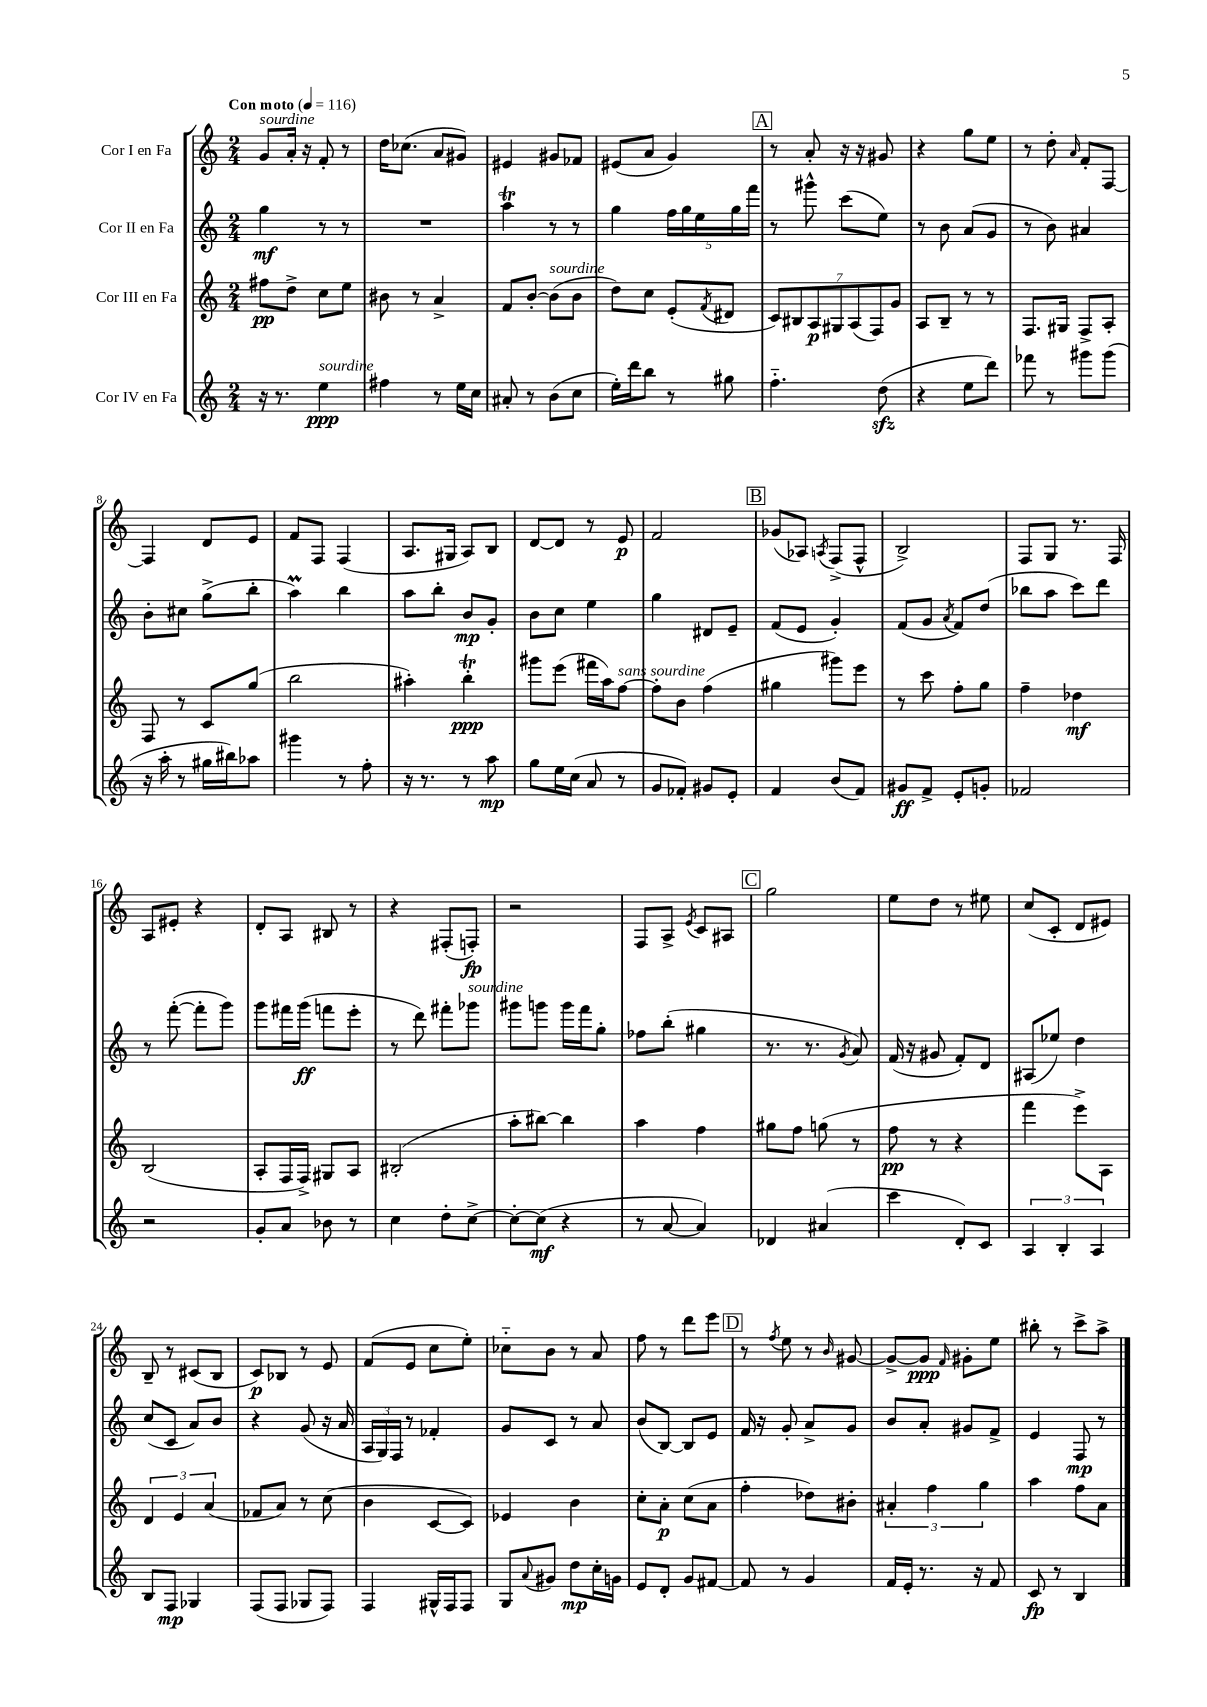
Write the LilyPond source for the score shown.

<<
\new StaffGroup <<
\new Staff = "s0" \with { instrumentName = "Cor I en Fa" } {
    \clef treble \key c \major \numericTimeSignature \time 2/4 \tempo "Con moto" 4 = 116
    g'8^\markup { \italic "sourdine" } a'16-. r16 f'8-. r8 |
    d''16 ces''8.( a'8 gis'8) |
    eis'4 gis'8 fes'8 |
    eis'8( a'8 g'4) |
    \mark \markup { \box "A" } r8 a'8-. r16 r16 gis'8 |
    r4 g''8 e''8 |
    r8 d''8-. \grace { a'16 } f'8-. f8~ |
    f4 d'8 e'8 |
    f'8 f8 f4( |
    a8. gis16 a8) b8 |
    d'8~ d'8 r8 e'8\p |
    f'2 |
    \mark \markup { \box "B" } ges'8( aes8) \acciaccatura { a8 } f8->( f8-^ |
    b2->) |
    f8 g8 r8. f16 |
    a8 eis'8-. r4 |
    d'8-. a8 bis8 r8 |
    r4 fis8-.( f8-.\fp) |
    r2 |
    f8 a8-> \acciaccatura { e'8 } c'8 ais8 |
    \mark \markup { \box "C" } g''2 |
    e''8 d''8 r8 eis''8 |
    c''8( c'8-. d'8 eis'8) |
    b8-- r8 cis'8( b8 |
    c'8\p) bes8 r8 e'8 |
    f'8( e'8 c''8 e''8-.) |
    ces''8-_ b'8 r8 a'8 |
    f''8 r8 d'''8 e'''8 |
    \mark \markup { \box "D" } r8 \acciaccatura { f''8 } e''8 r8 \grace { b'16 } gis'8~ |
    gis'8~-> gis'8\ppp \grace { f'16 } gis'8-. e''8 |
    bis''8-. r8 c'''8-> a''8-> \bar "|." |
}
\new Staff = "s1" \with { instrumentName = "Cor II en Fa" } {
    \clef treble \key c \major \numericTimeSignature \time 2/4
    g''4\mf r8 r8 |
    R2 |
    a''4\trill r8 r8 |
    g''4 \tuplet 5/4 { f''16 g''16 e''16 g''16 f'''16 } |
    \mark \markup { \box "A" } r8 gis'''8-^ c'''8( e''8) |
    r8 b'8 a'8( g'8 |
    r8 b'8) ais'4 |
    b'8-. cis''8 g''8->( b''8-. |
    a''4\prall) b''4 |
    a''8 b''8-. b'8\mp g'8-. |
    b'8 c''8 e''4 |
    g''4 dis'8 e'8-- |
    \mark \markup { \box "B" } f'8( e'8 g'4-.) |
    f'8( g'8 \acciaccatura { a'8 } f'8) d''8( |
    bes''8 a''8 c'''8) d'''8 |
    r8 f'''8~-.( f'''8-. g'''8) |
    g'''8 fis'''16 g'''16\ff( f'''8 e'''8-. |
    r8 d'''8) fis'''8-. ges'''8^\markup { \italic "sourdine" } |
    gis'''8 g'''8 g'''16 f'''16 g''8-. |
    fes''8 b''8-.( gis''4 |
    \mark \markup { \box "C" } r8. r8. \acciaccatura { g'8 } a'8) |
    f'16( r16 gis'8 f'8-.) d'8 |
    ais8( ees''8) d''4 |
    c''8( c'8 a'8) b'8 |
    r4 g'8( r16 a'16 |
    \tuplet 3/2 { a16 g16) f16 } r8 fes'4-. |
    g'8 c'8 r8 a'8 |
    b'8( b8~) b8 e'8 |
    \mark \markup { \box "D" } f'16 r16 g'8-. a'8-> g'8 |
    b'8 a'8-. gis'8 f'8-> |
    e'4 f8\mp r8 \bar "|." |
}
\new Staff = "s2" \with { instrumentName = "Cor III en Fa" } {
    \clef treble \key c \major \numericTimeSignature \time 2/4
    fis''8\pp d''8-> c''8 e''8 |
    bis'8 r8 a'4-> |
    f'8 b'8~-. b'8^\markup { \italic "sourdine" }( b'8 |
    d''8) c''8 e'8-.( \acciaccatura { f'8 } dis'8 |
    \mark \markup { \box "A" } \tuplet 7/4 { c'8) bis8 a8\p gis8 a8( f8) g'8 } |
    a8 b8-- r8 r8 |
    f8. gis16 f8-> a8-. |
    f8 r8 c'8 g''8( |
    b''2 |
    ais''4-.) b''4-.\trill\ppp |
    gis'''8 e'''8( fis'''16 a''16) f''8~^\markup { \italic "sans sourdine" } |
    f''8-. b'8 f''4( |
    \mark \markup { \box "B" } gis''4 gis'''8) e'''8 |
    r8 c'''8 f''8-. g''8 |
    f''4-- des''4\mf |
    b2( |
    a8-. f16 f16->) gis8 a8 |
    bis2-.( |
    a''8-. bis''8~) bis''4 |
    a''4 f''4 |
    \mark \markup { \box "C" } gis''8 f''8 g''8( r8 |
    f''8\pp r8 r4 |
    f'''4 e'''8->) a8 |
    \tuplet 3/2 { d'4 e'4 a'4( } |
    fes'8 a'8) r8 c''8( |
    b'4 c'8~ c'8) |
    ees'4 b'4 |
    c''8-. a'8-.\p c''8( a'8 |
    \mark \markup { \box "D" } f''4-. des''8) bis'8-. |
    \tuplet 3/2 { ais'4-. f''4 g''4 } |
    a''4 f''8 a'8 \bar "|." |
}
\new Staff = "s3" \with { instrumentName = "Cor IV en Fa" } {
    \clef treble \key c \major \numericTimeSignature \time 2/4
    r16 r8. e''4\ppp^\markup { \italic "sourdine" } |
    fis''4 r8 e''16 c''16 |
    ais'8-. r8 b'8( c''8 |
    e''16-.) d'''16 b''8 r8 gis''8 |
    \mark \markup { \box "A" } f''4.-_ d''8\sfz( |
    r4 e''8 d'''8) |
    fes'''8 r8 gis'''8 gis'''8( |
    r16 a''16-. r8 gis''16 bis''16) aes''8 |
    gis'''4 r8 f''8-. |
    r16 r8. r8 a''8\mp |
    g''8 e''16 c''16( a'8 r8 |
    g'8 fes'8-.) gis'8 e'8-. |
    \mark \markup { \box "B" } f'4 b'8( f'8) |
    gis'8\ff f'8-> e'8-. g'8-. |
    fes'2 |
    r2 |
    g'8-. a'8 bes'8 r8 |
    c''4 d''8-. c''8~-> |
    c''8~-. c''8\mf( r4 |
    r8 a'8~ a'4) |
    \mark \markup { \box "C" } des'4 ais'4( |
    c'''4 d'8-.) c'8 |
    \tuplet 3/2 { a4 b4-. a4 } |
    b8 f8\mp ges4 |
    f8( f8 ges8 f8) |
    f4 gis16-^ f16 f8 |
    g8 \appoggiatura { a'8 } gis'8 d''8\mp c''16-. g'16 |
    e'8 d'8-. g'8 fis'8~ |
    \mark \markup { \box "D" } fis'8 r8 g'4 |
    f'16 e'16-. r8. r16 f'8 |
    c'8\fp r8 b4 \bar "|." |
}
>>
>>
